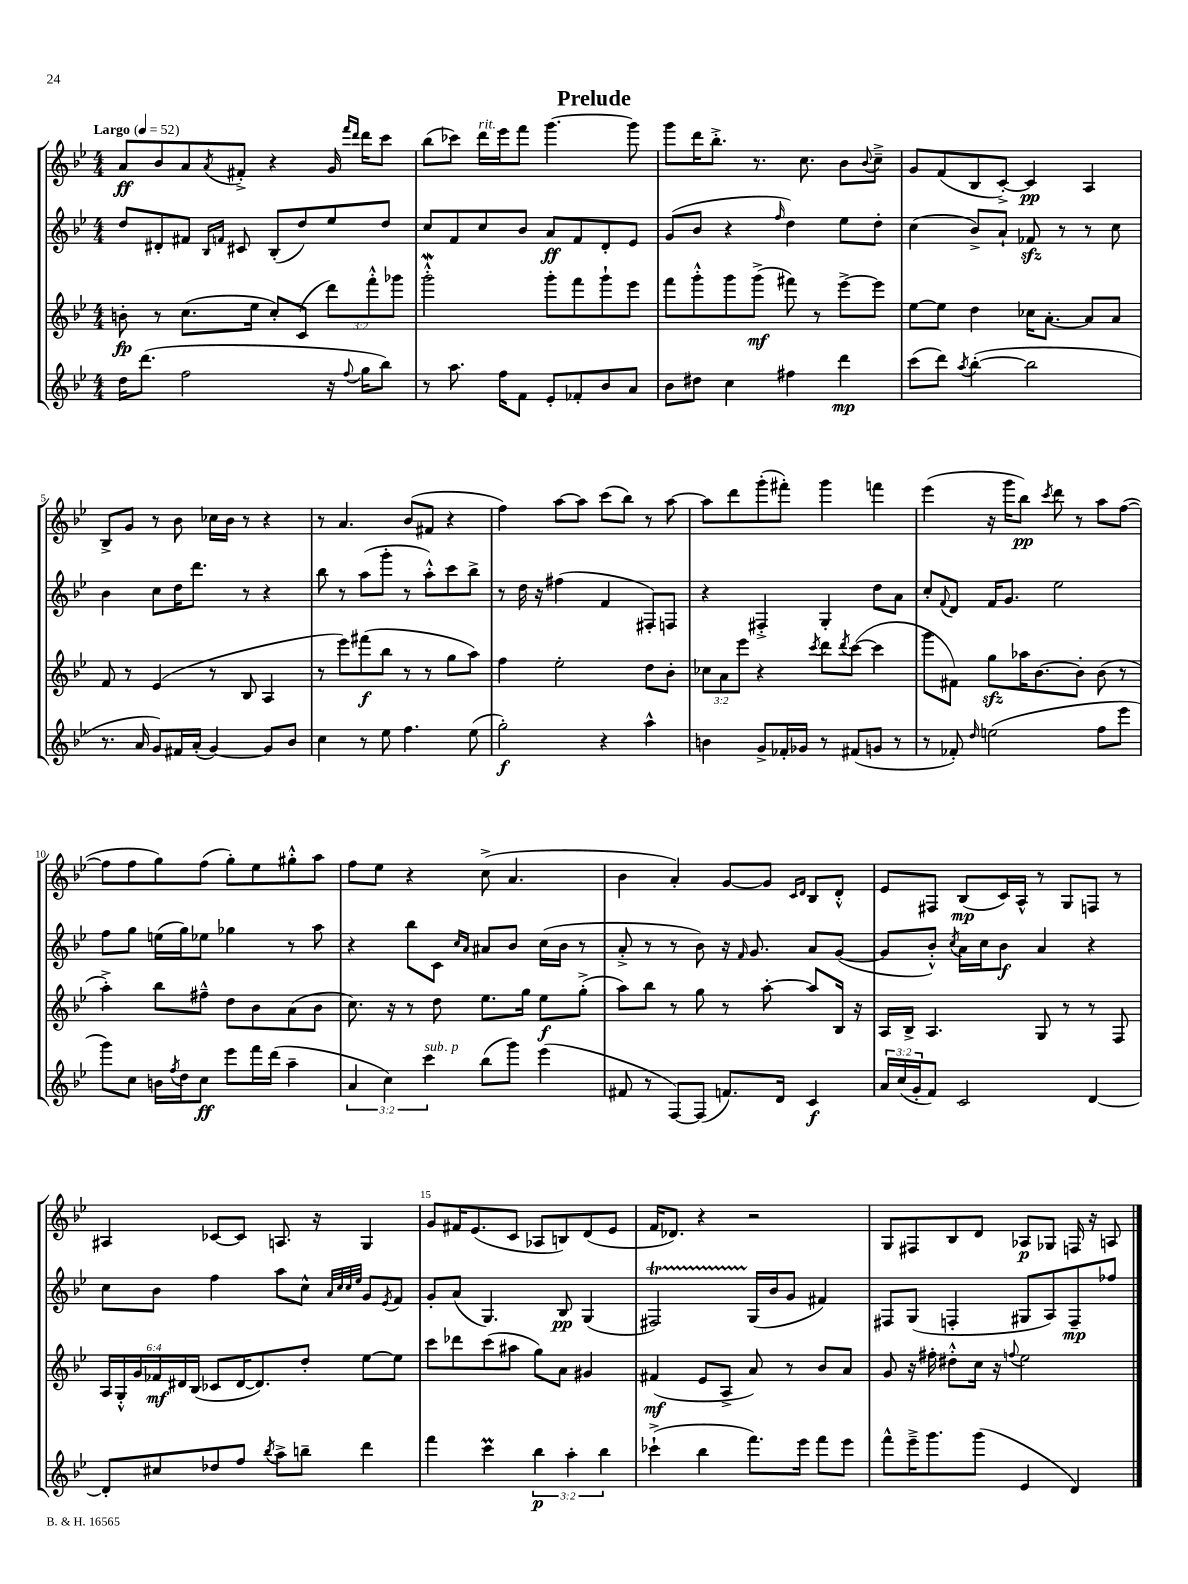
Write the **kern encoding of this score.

**kern	**dynam	**kern	**dynam	**kern	**dynam	**kern	**dynam
*part4	*part4	*part3	*part3	*part2	*part2	*part1	*part1
*staff4	*staff4	*staff3	*staff3	*staff2	*staff2	*staff1	*staff1
*clefG2	*	*clefG2	*	*clefG2	*	*clefG2	*
*k[b-e-]	*	*k[b-e-]	*	*k[b-e-]	*	*k[b-e-]	*
*M4/4	*	*M4/4	*	*M4/4	*	*M4/4	*
*MM52	*	*MM52	*	*MM52	*	*MM52	*
=1	=1	=1	=1	=1	=1	=1	=1
!	!	!	!	!	!	!LO:TX:a:B:t=Largo	!
16dd\KL	.	8bn'\	fp	8dd/L	.	8a/L	ff
(8.ddd\J	.	.	.	.	.	.	.
.	.	8r	.	8d#X'/	.	8b-/	.
2ff\	.	(8.cc\L	.	8f#X/J	.	8a/	.
.	.	.	.	16qqB-/LL	.	.	.
.	.	.	.	16qqfn/JJ	.	8qa/	.
.	.	.	.	8c#X/	.	8f#X'^/J	.
.	.	16ee-\Jk	.	.	.	.	.
.	.	8cc'/L)	.	(8B-'/L	.	4r	.
.	.	(8c/J	.	8dd/)	.	.	.
16r	.	12ddd\L)	.	8ee-/	.	16g/	.
.	.	.	.	.	.	16qqfff/LL	.
8qqff/	.	.	.	.	.	16qqddd/JJ	.
16gg\KL	.	.	.	.	.	16ddd\KL	.
.	.	12fff'^^\	.	.	.	.	.
8bb-\J)	.	.	.	8dd/J	.	8ccc\J	.
.	.	12ggg-X\J	.	.	.	.	.
=2	=2	=2	=2	=2	=2	=2	=2
8r	.	2gggW'^^\	.	8cc/L	.	(8bb-\L	.
8.aa\	.	.	.	8f/	.	8ccc-X\J)	.
!	!	!	!	!	!	!LO:TX:a:i:t=rit.	!
.	.	.	.	8cc/	.	16ddd\LL	.
16ff\KL	.	.	.	.	.	16eee-\J	.
8f\J	.	.	.	8b-/J	.	8fff\J	.
8e-'/L	.	8ggg'\L	.	8a/L	ff	[4.ggg\	.
8f-X'/	.	8fff\	.	8f/	.	.	.
8b-/	.	8ggg`\	.	8d'/	.	.	.
8a/J	.	8eee-\J	.	8e-/J	.	8ggg\]	.
=3	=3	=3	=3	=3	=3	=3	=3
8b-\L	.	8fff\L	.	(8g/L	.	8ggg\L	.
8dd#X\J	.	8ggg'^^\	.	8b-/J	.	16ddd\K	.
.	.	.	.	.	.	8.bb-'^\J	.
4cc\	.	8ggg\	.	4r	.	.	.
.	.	(8ggg^\J	mf	.	.	8.r	.
.	.	.	.	16qqff/	.	.	.
4ff#X\	.	8fff#X\)	.	4dd\)	.	.	.
.	.	.	.	.	.	8.cc\	.
.	.	8r	.	.	.	.	.
4ddd\	mp	[8eee-^\L	.	8ee-\L	.	8b-\L	.
.	.	.	.	.	.	8qqb-/	.
.	.	8eee-\J]	.	8dd'\J	.	8cc~^\J	.
=4	=4	=4	=4	=4	=4	=4	=4
(8ccc\L	.	[8ee-\L	.	(4cc\	.	8g/L	.
8ddd\J)	.	8ee-\J]	.	.	.	(8f/	.
8qaa/	.	.	.	.	.	.	.
([4bb-'\	.	4dd\	.	8b-^/L)	.	8B-/	.
.	.	.	.	8a`/J	.	[8c'^/J)	.
2bb-\]	.	16cc-X\KL	.	8f-Xzz/	.	4c/]	pp
.	.	[8.a'\J	.	.	.	.	.
.	.	.	.	8r	.	.	.
.	.	8a/L]	.	8r	.	4A/	.
.	.	8a/J	.	8cc\	.	.	.
!!LO:LB:g=z
=5	=5	=5	=5	=5	=5	=5	=5
8.r	.	8f/	.	4b-\	.	8B-^/L	.
.	.	8r	.	.	.	8g/J	.
16a/	.	.	.	.	.	.	.
8g/L)	.	(4e-/	.	8cc\L	.	8r	.
16f#X/L	.	.	.	16dd\K	.	8b-\	.
(16a'/JJ	.	.	.	8.ddd\J	.	.	.
[4g/)	.	8r	.	.	.	16cc-X\LL	.
.	.	.	.	.	.	16b-\JJ	.
.	.	8B-/	.	8r	.	8r	.
8g/L]	.	4A/	.	4r	.	4r	.
8b-/J	.	.	.	.	.	.	.
=6	=6	=6	=6	=6	=6	=6	=6
4cc\	.	8r	.	8bb-\	.	8r	.
.	.	8eee-\L)	.	8r	.	4.a/	.
8r	.	(8fff#X\	f	(8aa\L	.	.	.
8ee-\	.	8bb-\J	.	8ggg'\J	.	.	.
4.ff\	.	8r	.	8r	.	(8b-/L	.
.	.	8r	.	8aa'^^\L)	.	8f#X/J	.
.	.	8gg\L	.	8ccc\	.	4r	.
(8ee-\	.	8aa\J)	.	8bb-^\J	.	.	.
=7	=7	=7	=7	=7	=7	=7	=7
2gg'\)	f	4ff\	.	8r	.	4ff\)	.
.	.	.	.	16dd\	.	.	.
.	.	.	.	16r	.	.	.
.	.	2ee-'\	.	(4ff#X\	.	[8aa\L	.
.	.	.	.	.	.	8aa\J]	.
4r	.	.	.	4f/	.	(8ccc\L	.
.	.	.	.	.	.	8bb-\J)	.
4aa^^\	.	8dd\L	.	8F#X'/L)	.	8r	.
.	.	8b-'\J	.	8Fn/J	.	[8aa\	.
=8	=8	=8	=8	=8	=8	=8	=8
4bn\	.	12cc-X\L	.	4r	.	8aa\L]	.
.	.	12a\	.	.	.	.	.
.	.	.	.	.	.	8ddd\	.
.	.	12eee-\J	.	.	.	.	.
8g^/L	.	4r	.	4F#X'^/	.	(8ggg'\	.
16f-X'/L	.	.	.	.	.	8fff#X'\J)	.
16g-X/JJ	.	.	.	.	.	.	.
.	.	8qccc/	.	.	.	.	.
8r	.	8ddd\L	.	4G'/	.	4ggg\	.
.	.	8qddd/	.	.	.	.	.
(8f#X/L	.	([8ccc\J	.	.	.	.	.
8gn/J	.	4ccc\]	.	8dd\L	.	4fffn\	.
8r	.	.	.	8a\J	.	.	.
=9	=9	=9	=9	=9	=9	=9	=9
8r	.	8ggg\L	.	8cc'/L	.	(4eee-\	.
.	.	.	.	8qqf/	.	.	.
8f-X'/)	.	8f#X\J)	.	8d/J	.	.	.
16qqdd/	.	.	.	.	.	.	.
(2een\	.	8ggzz\L	.	16f/KL	.	16r	.
.	.	.	.	8.g/J	.	16ggg\KL	.
.	.	16aa-X\K	.	.	.	8bb-\J)	pp
.	.	[8.b-\	.	.	.	.	.
.	.	.	.	.	.	8qccc/	.
.	.	.	.	2ee-\	.	8ddd\	.
.	.	8b-'\J]	.	.	.	8r	.
8ff\L	.	(8b-\	.	.	.	8aa\L	.
8eee-\J	.	8r	.	.	.	([8ff\J	.
!!LO:LB:g=z
=10	=10	=10	=10	=10	=10	=10	=10
8ggg\L)	.	4aa'^\)	.	8ff\L	.	8ff\L]	.
8cc\J	.	.	.	8gg\J	.	8ff\	.
16bn\LL	.	8bb-\L	.	(16een\LL	.	8gg\)	.
8qff/	.	.	.	.	.	.	.
16dd\J	.	.	.	16gg\J)	.	.	.
8cc\J	ff	8ff#X~^^\J	.	8ee-X\J	.	(8ff\J	.
8eee-\L	.	8dd\L	.	4gg-X\	.	8gg'\L)	.
16fff\L	.	8b-\	.	.	.	8ee-\	.
(16ddd\JJ	.	.	.	.	.	.	.
4aa~\	.	(8a\	.	8r	.	8gg#X'^^\	.
.	.	8b-\J	.	8aa\	.	8aa\J	.
=11	=11	=11	=11	=11	=11	=11	=11
6a/	.	8.cc\)	.	4r	.	8ff\L	.
.	.	.	.	.	.	8ee-\J	.
6cc\)	.	.	.	.	.	.	.
.	.	16r	.	.	.	.	.
.	.	8r	.	8bb-\L	.	4r	.
!LO:TX:a:i:t=sub. p	!	!	!	!	!	!	!
6ccc\	.	.	.	.	.	.	.
.	.	8dd\	.	8c\J	.	.	.
.	.	.	.	16qqcc/LL	.	.	.
.	.	.	.	16qqa/JJ	.	.	.
(8bb-\L	.	8.ee-\L	.	8a#X/L	.	(8cc^\	.
8ggg\J)	.	.	.	8b-/J	.	4.a/	.
.	.	16gg\Jk	.	.	.	.	.
(4eee-\	.	8ee-\L	f	(16cc\LL	.	.	.
.	.	.	.	16b-\JJ	.	.	.
.	.	(8gg'^\J	.	8r	.	.	.
=12	=12	=12	=12	=12	=12	=12	=12
8f#X/	.	8aa\L)	.	8a'^/	.	4b-\	.
8r	.	8bb-\J	.	8r	.	.	.
[8F/L)	.	8r	.	8r	.	4a'/)	.
(8F/J]	.	8gg\	.	8b-\)	.	.	.
8.fn/L)	.	8r	.	16r	.	[8g/L	.
.	.	.	.	16qqf/	.	.	.
.	.	.	.	8.g/	.	.	.
.	.	[8aa'\	.	.	.	8g/J]	.
16d/Jk	.	.	.	.	.	.	.
.	.	.	.	.	.	16qqc/LL	.
.	.	.	.	.	.	16qqd/JJ	.
4c/	f	8aa/L]	.	8a/L	.	8B-/L	.
.	.	16B-/Jk	.	([8g/J	.	8d'^^/J	.
.	.	16r	.	.	.	.	.
=13	=13	=13	=13	=13	=13	=13	=13
24a/LL	.	16A/LL	.	8g/L]	.	8e-/L	.
(24cc/	.	.	.	.	.	.	.
.	.	16B-^/JJ	.	.	.	.	.
24g'/J	.	.	.	.	.	.	.
8f/J)	.	4.A/	.	8b-'^^/J)	.	8F#X/J	.
.	.	.	.	8qcc/	.	.	.
2c/	.	.	.	16a\LL	.	(8B-/L	mp
.	.	.	.	16cc\J	.	.	.
.	.	.	.	8b-\J	f	16c/L)	.
.	.	.	.	.	.	16A^^/JJ	.
.	.	8G/	.	4a/	.	8r	.
.	.	8r	.	.	.	8G/L	.
[4d/	.	8r	.	4r	.	8Fn/J	.
.	.	8F/	.	.	.	8r	.
!!LO:LB:g=z
=14	=14	=14	=14	=14	=14	=14	=14
8d'/L]	.	24A/LL	.	8cc\L	.	4A#X/	.
.	.	24G'^^/	.	.	.	.	.
.	.	24g/	.	.	.	.	.
8cc#X/	.	24f-X/	mf	8b-\J	.	.	.
.	.	24d#X/	.	.	.	.	.
.	.	(24B-/JJ	.	.	.	.	.
8dd-X/	.	8c-X/L	.	4ff\	.	[8c-X/L	.
8ff/J	.	[16d#/K	.	.	.	8c-/J]	.
.	.	8.d#/])	.	.	.	.	.
8qbb-/	.	.	.	.	.	.	.
8aa^\L	.	.	.	8aa\L	.	8.An/	.
8bbn~\J	.	8dd'/J	.	8cc^^\J	.	.	.
.	.	.	.	.	.	16r	.
.	.	.	.	32qqa/LLL	.	.	.
.	.	.	.	32qqcc/	.	.	.
.	.	.	.	32qqcc/	.	.	.
.	.	.	.	32qqee-/JJJ	.	.	.
4ddd\	.	[8ee-\L	.	8g/L	.	4G/	.
.	.	.	.	8qe-/	.	.	.
.	.	8ee-\J]	.	8f/J	.	.	.
=15	=15	=15	=15	=15	=15	=15	=15
4fff\	.	8ccc\L	.	8g'/L	.	8g/L	.
.	.	8ddd-X\	.	(8a/J	.	16f#X/K	.
.	.	.	.	.	.	(8.e-/	.
4cccM\	.	(8ccc\	.	4.G/)	.	.	.
.	.	8aa#X\J	.	.	.	8c/J	.
6bb-\	p	8gg\L)	.	.	.	8A-X/L	.
.	.	8a\J	.	8B-/	pp	8Bn/)	.
6aa'\	.	.	.	.	.	.	.
.	.	4g#X/	.	(4G/	.	(8d/	.
6bb-\	.	.	.	.	.	.	.
.	.	.	.	.	.	8e-/J	.
=16	=16	=16	=16	=16	=16	=16	=16
(4ccc-X`^\	.	(4f#X/	mf	2F#Xt/)	.	16f/KL	.
.	.	.	.	.	.	8.d-X/J)	.
4bb-\	.	8e-/L	.	.	.	4r	.
.	.	8A^/J	.	.	.	.	.
8.fff\L)	.	8a/)	.	(16G/LL	.	2r	.
.	.	.	.	16b-/J	.	.	.
.	.	8r	.	8g/J	.	.	.
16eee-\Jk	.	.	.	.	.	.	.
8fff\L	.	8b-/L	.	4f#X/)	.	.	.
8eee-\J	.	8a/J	.	.	.	.	.
=17	=17	=17	=17	=17	=17	=17	=17
8fff^^\L	.	8g/	.	8F#X/L	.	8G/L	.
16eee-~^\K	.	16r	.	(8G/J	.	8F#X/	.
8.ggg\	.	16ff#X'\	.	.	.	.	.
.	.	8dd#X'^^\L	.	4Fn'/	.	8B-/	.
(8ggg\J	.	16cc\Jk	.	.	.	8d/J	.
.	.	16r	.	.	.	.	.
.	.	8qqffn/	.	.	.	.	.
4e-/	.	2ee-\	.	8G#X/L	.	8A-X/L	p
.	.	.	.	8A/)	.	8G-X/J	.
4d/)	.	.	.	8F~/	mp	16Fn/	.
.	.	.	.	.	.	16r	.
.	.	.	.	8ff-X/J	.	8An/	.
==	==	==	==	==	==	==	==
*-	*-	*-	*-	*-	*-	*-	*-
